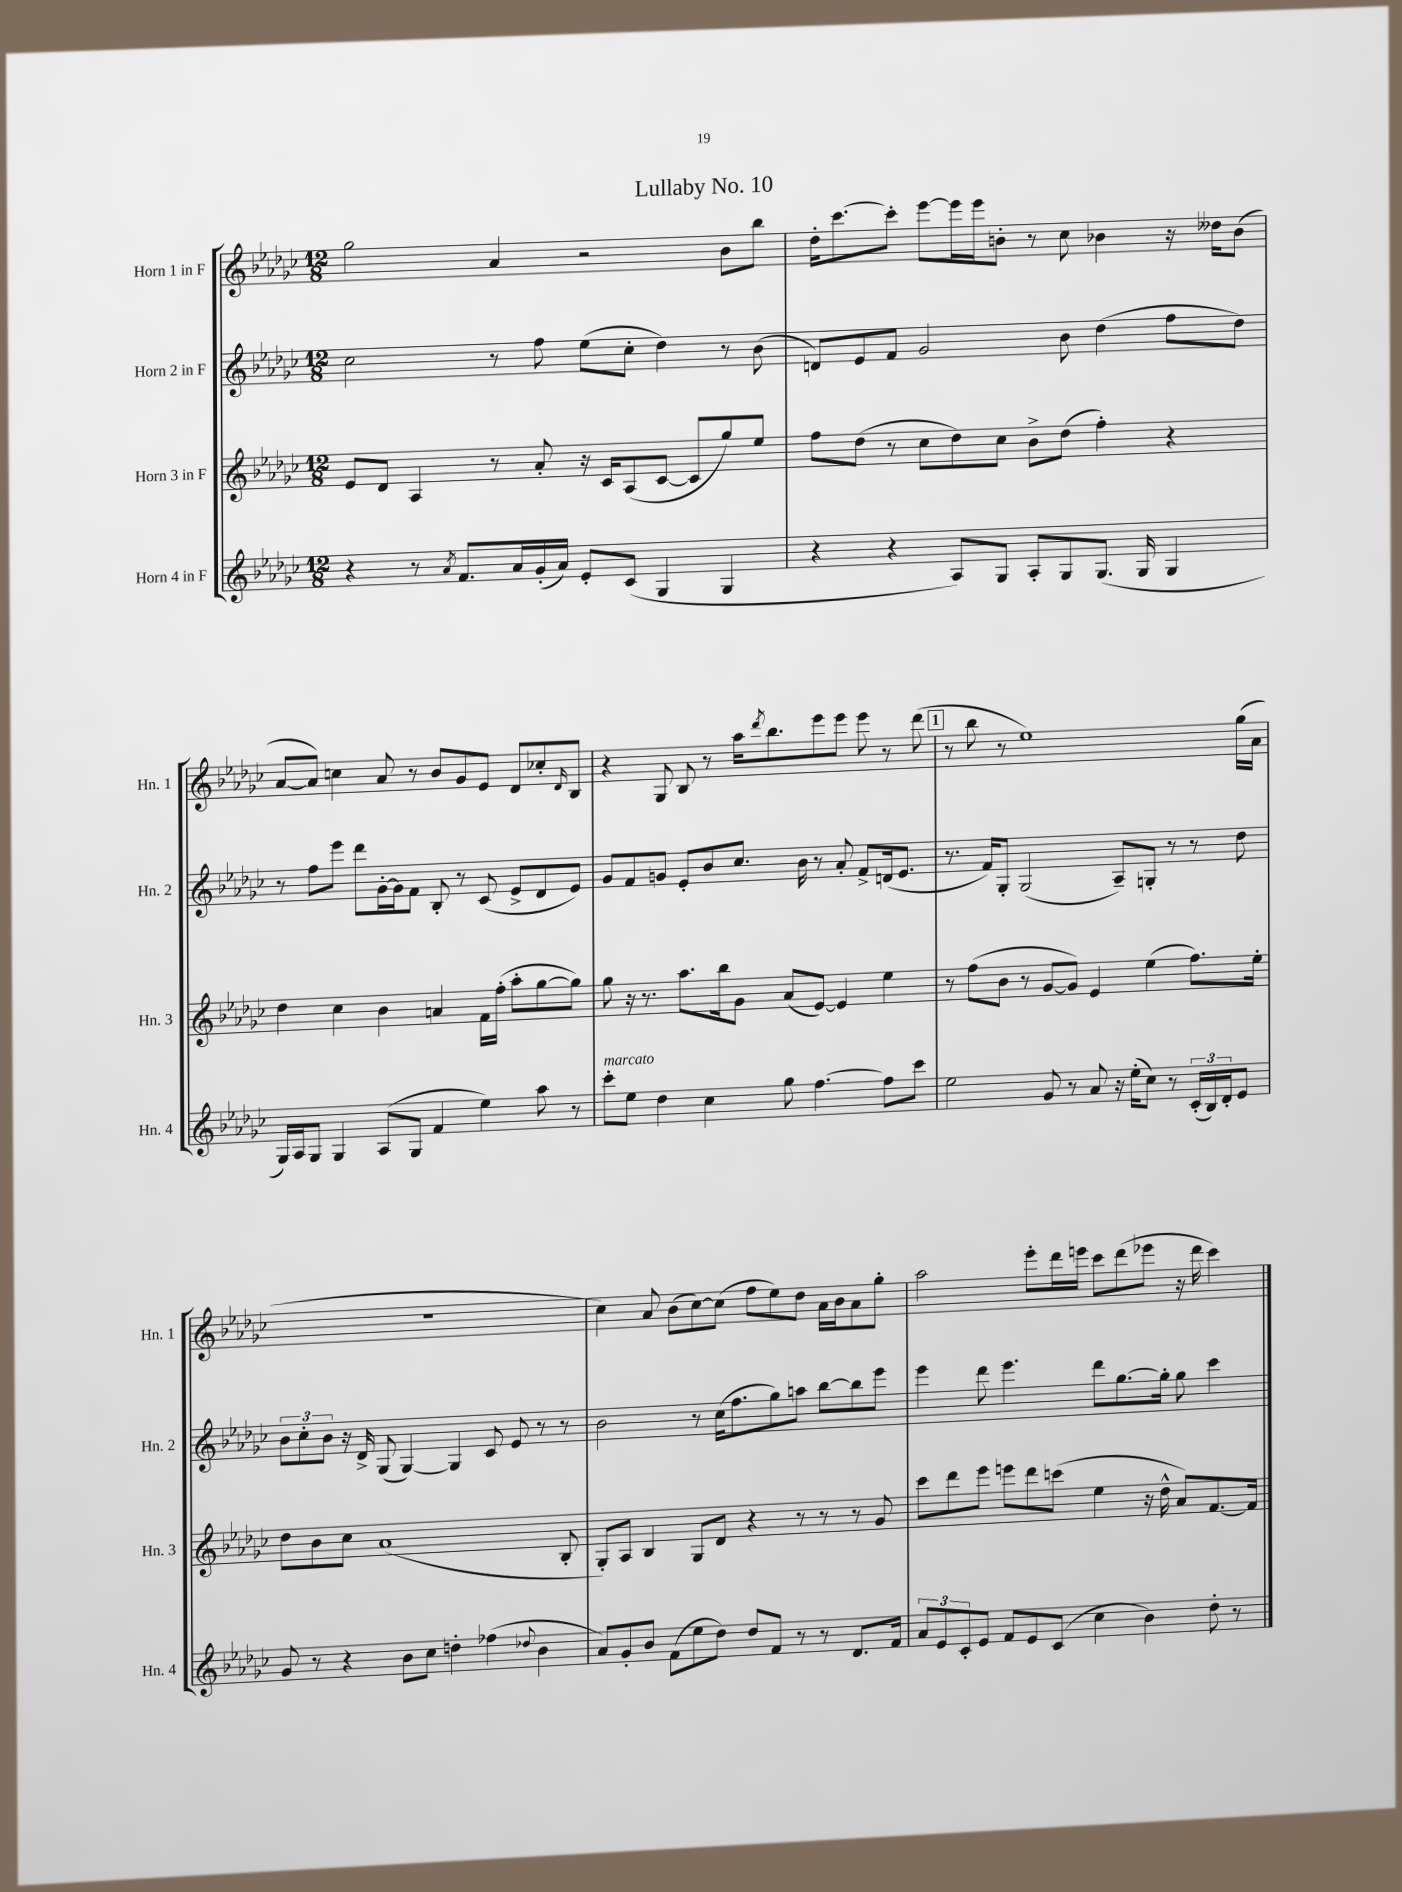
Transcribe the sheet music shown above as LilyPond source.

\header { title = "Lullaby No. 10" }
<<
\new StaffGroup <<
\new Staff = "s0" \with { instrumentName = "Horn 1 in F" shortInstrumentName = "Hn. 1" } {
    \clef treble \key ges \major \numericTimeSignature \time 12/8
    ges''2 aes'4 r2 bes'8 bes''8 |
    des''16-. ces'''8.~ ces'''8-. ees'''8~ ees'''16 ees'''16 b'8-. r8 ces''8 bes'4 r16 deses''16 bes'8( |
    aes'8~ aes'8) c''4 aes'8 r8 bes'8 ges'8 ees'8 des'8 ces''8-. \grace { des'16 } bes8 |
    r4 ges8 bes8 r8 aes''16 \acciaccatura { des'''8 } bes''8. ees'''8 ees'''8 ees'''8 r8 des'''8( |
    \mark \markup { \box "1" } r8 bes''8 r8 ees''1) ges''16( aes'16 |
    R1. |
    ces''4) aes'8 bes'8( ces''8~) ces''8( f''8 ees''8) des''8 aes'16 bes'16 aes'8 ges''8-. |
    aes''2 ees'''8-. des'''16 e'''16 ces'''8 des'''8( ees'''8 r16 des'''16 ces'''4) \bar "|." |
}
\new Staff = "s1" \with { instrumentName = "Horn 2 in F" shortInstrumentName = "Hn. 2" } {
    \clef treble \key ges \major \numericTimeSignature \time 12/8
    ces''2 r8 f''8 ees''8( ces''8-. des''4) r8 bes'8( |
    d'8) ees'8 f'8 ges'2 bes'8 des''4( f''8 des''8) |
    r8 f''8 ees'''8 des'''8 ges'16~-. ges'16 f'8 bes8-. r8 ces'8( ees'8-> des'8 ees'8) |
    ges'8 f'8 g'8 ees'8-. bes'8 ces''8. bes'16 r8 aes'8-. f'8-> d'16( ees'8. |
    \mark \markup { \box "1" } r8. f'16) ges8-. ges2( aes8--) g8-. r8 r8 des''8 |
    \tuplet 3/2 { bes'8 ces''8-. bes'8 } r16 des'16-> ges8( ges4~) ges4 ces'8 ees'8 r8 r8 |
    bes'2 r8 ces''16( f''8. ges''8) a''8 bes''8~ bes''8 ees'''8 |
    ees'''4 des'''8 ees'''4. des'''8 ges''8.~ ges''16-. ges''8 ces'''4 \bar "|." |
}
\new Staff = "s2" \with { instrumentName = "Horn 3 in F" shortInstrumentName = "Hn. 3" } {
    \clef treble \key ges \major \numericTimeSignature \time 12/8
    ees'8 des'8 aes4 r8 aes'8-. r16 ces'16 aes8( ces'8~ ces'8 ges''8) ees''8 |
    f''8 des''8( r8 ces''8 des''8) ces''8 bes'8-> des''8( f''4-.) r4 |
    des''4 ces''4 bes'4 a'4 f'16 f''16-.( aes''8-. ges''8~ ges''8) |
    ges''8 r16 r8. aes''8. bes''16 ges'8 aes'8( ees'8~) ees'4 ees''4 |
    \mark \markup { \box "1" } r8 f''8( bes'8 r8 ges'8~ ges'8) ees'4 ees''4( f''8.) ees''16-. |
    des''8 bes'8 ces''8 aes'1( bes8-. |
    ges8-.) aes8 bes4 ges8 des'8 r4 r8 r8 r8 ges'8 |
    ces'''8 des'''8 ees'''8 e'''8 des'''8 c'''8( ees''4 r16 des''16-^ aes'8) f'8.~ f'16 \bar "|." |
}
\new Staff = "s3" \with { instrumentName = "Horn 4 in F" shortInstrumentName = "Hn. 4" } {
    \clef treble \key ges \major \numericTimeSignature \time 12/8
    r4 r8 \acciaccatura { aes'8 } f'8. aes'16 ges'16-.( aes'16) ees'8-. ces'8( ges4 ges4 |
    r4 r4 aes8) ges8 aes8-. ges8 ges8.( ges16 ges4 |
    ges16) aes16 ges8 ges4 aes8( ges8 f'4 ees''4) aes''8 r8 |
    ces'''8-.^\markup { \italic "marcato" } ees''8 des''4 ces''4 ges''8 f''4.~ f''8 ces'''8 |
    \mark \markup { \box "1" } ees''2 ges'8 r8 aes'8 r16 ees''16-.( ces''8) r8 \tuplet 3/2 { ces'16-.( bes16) des'16-. } ees'8 |
    ges'8 r8 r4 bes'8 ces''8 d''4-. fes''4( \appoggiatura { des''8 } bes'4 |
    aes'8) ges'8-. bes'8 f'8( ees''8 des''8) des''8 f'8 r8 r8 des'8. f'16 |
    \tuplet 3/2 { aes'8 ees'8 ces'8-. } ees'8 f'8 ees'8 ces'8( ces''4 bes'4) des''8-. r8 \bar "|." |
}
>>
>>
\layout { \context { \Score \remove "Bar_number_engraver" } }
